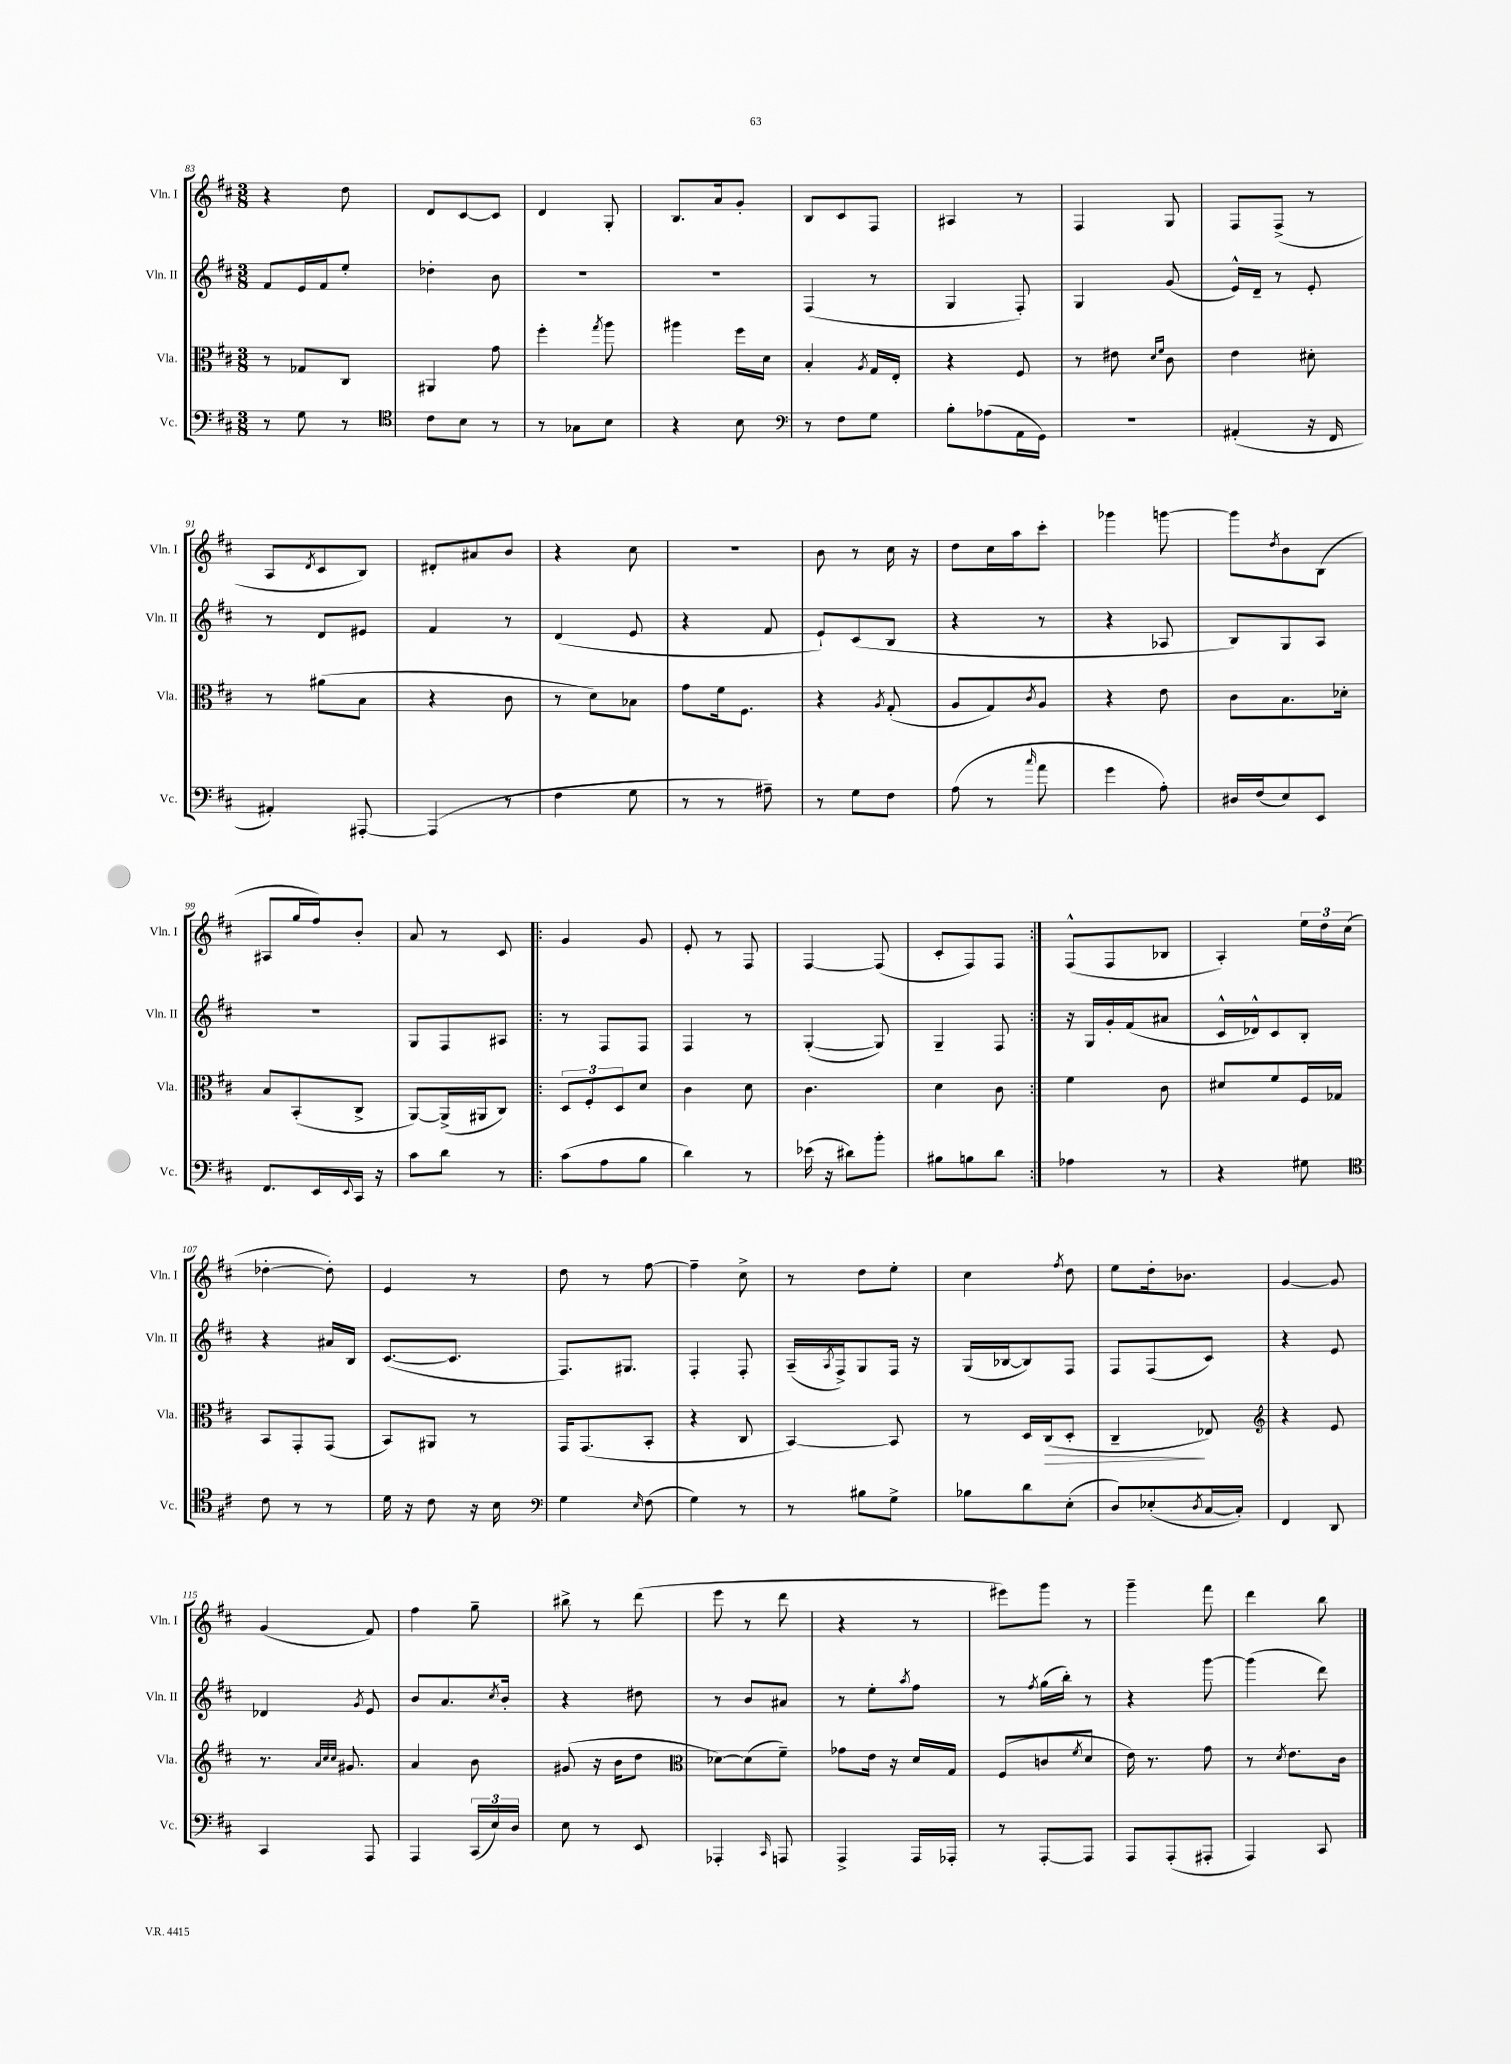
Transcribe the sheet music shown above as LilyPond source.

<<
\new StaffGroup <<
\new Staff = "s0" \with { instrumentName = "Vln. I" shortInstrumentName = "Vln. I" } {
    \clef treble \key d \major \numericTimeSignature \time 3/8
    r4 d''8 |
    d'8 cis'8~ cis'8 |
    d'4 g8-. |
    b8. a'16 g'8-. |
    b8 cis'8 fis8 |
    ais4 r8 |
    fis4 g8 |
    fis8 fis8->( r8 |
    a8 \acciaccatura { d'8 } cis'8 b8) |
    dis'8-. ais'8 b'8 |
    r4 cis''8 |
    R4. |
    b'8 r8 cis''16 r16 |
    d''8 cis''16 a''16 cis'''8-. |
    ges'''4 g'''8~ |
    g'''8 \acciaccatura { d''8 } b'8 b8( |
    ais8 g''16 fis''16) b'8-. |
    a'8 r8 cis'8 |
    \repeat volta 2 { g'4 g'8 |
    e'8-. r8 fis8 |
    fis4~ fis8( |
    cis'8-. fis8) fis8 | }
    fis8-^( fis8 bes8 |
    a4-.) \tuplet 3/2 { e''16 d''16 cis''16( } |
    des''4~-. des''8-.) |
    e'4 r8 |
    d''8 r8 fis''8~ |
    fis''4-- cis''8-> |
    r8 d''8 e''8-. |
    cis''4 \acciaccatura { fis''8 } d''8 |
    e''8 d''16-. bes'8. |
    g'4~ g'8 |
    g'4( fis'8) |
    fis''4 g''8-- |
    bis''8-> r8 d'''8( |
    e'''8 r8 d'''8 |
    r4 r8 |
    eis'''8) g'''8 r8 |
    g'''4-- fis'''8 |
    d'''4 b''8 \bar "|." |
}
\new Staff = "s1" \with { instrumentName = "Vln. II" shortInstrumentName = "Vln. II" } {
    \clef treble \key d \major \numericTimeSignature \time 3/8
    fis'8 e'16 fis'16 e''8-. |
    des''4-. b'8 |
    R4. |
    R4. |
    fis4( r8 |
    g4 fis8-.) |
    g4 g'8( |
    e'16-^) d'16-- r8 e'8-. |
    r8 d'8 eis'8 |
    fis'4 r8 |
    d'4( e'8 |
    r4 fis'8 |
    e'8-!) cis'8( b8 |
    r4 r8 |
    r4 aes8 |
    b8) g8 a8 |
    R4. |
    g8 fis8 ais8 |
    \repeat volta 2 { r8 fis8 fis8 |
    fis4 r8 |
    g4~-.( g8) |
    g4-- fis8 | }
    r16 g16 g'16-. fis'16( ais'8 |
    cis'16-^ des'16-^) cis'8 b8-. |
    r4 ais'16 b16 |
    cis'8.~( cis'8. |
    fis8.) gis8. |
    fis4-. fis8-. |
    a16--( \acciaccatura { a8 } fis16->) g8 fis16 r16 |
    g16( bes16~ bes8) fis8 |
    fis8 fis8( cis'8) |
    r4 e'8 |
    des'4 \acciaccatura { g'8 } e'8 |
    b'8 a'8. \acciaccatura { cis''8 } b'16-. |
    r4 dis''8 |
    r8 b'8 ais'8 |
    r8 e''8-. \acciaccatura { a''8 } fis''8 |
    r8 \acciaccatura { fis''8 } g''16( b''16-.) r8 |
    r4 g'''8~ |
    g'''4( d'''8) \bar "|." |
}
\new Staff = "s2" \with { instrumentName = "Vla." shortInstrumentName = "Vla." } {
    \clef alto \key d \major \numericTimeSignature \time 3/8
    r8 ges8 cis8 |
    ais,4 g'8 |
    fis''4-. \acciaccatura { g''8 } a''8 |
    ais''4 fis''16 d'16 |
    b4-. \acciaccatura { a8 } g16 e16-. |
    r4 fis8 |
    r8 eis'8 \grace { d'16 fis'16 } cis'8 |
    e'4 dis'8-. |
    r8 ais'8( b8 |
    r4 cis'8 |
    r8 d'8) bes8 |
    g'8 fis'16 fis8. |
    r4 \acciaccatura { a8 } g8-.( |
    a8 g8) \acciaccatura { cis'8 } a8 |
    r4 e'8 |
    cis'8 b8. des'16-. |
    b8 b,8-.( cis8-> |
    a,8~) a,16->( ais,16 cis8) |
    \repeat volta 2 { \tuplet 3/2 { d8 fis8-. d8 } d'8 |
    cis'4 d'8 |
    cis'4. |
    d'4 cis'8 | }
    fis'4 cis'8 |
    dis'8 fis'8 fis16 ges16 |
    b,8 g,8-. g,8( |
    b,8) ais,8 r8 |
    g,16 g,8.( b,8-. |
    r4 cis8 |
    b,4~) b,8 |
    r8 d16 cis16\>( d8-. |
    cis4--\! ees8) |
    \clef treble r4 e'8 |
    r8. \grace { a'32 cis''32 cis''32 } gis'8. |
    a'4 b'8 |
    gis'8( r16 b'16 d''8 |
    \clef alto des'8~) des'8( fis'8--) |
    ges'8 e'16 r16 d'16 g16 |
    fis8( c'8 \acciaccatura { fis'8 } d'8 |
    e'16) r8. g'8 |
    r8 \acciaccatura { d'8 } e'8. cis'16 \bar "|." |
}
\new Staff = "s3" \with { instrumentName = "Vc." shortInstrumentName = "Vc." } {
    \clef bass \key d \major \numericTimeSignature \time 3/8
    r8 g8 r8 |
    \clef tenor cis'8 b8 r8 |
    r8 ges8 b8 |
    r4 b8 |
    \clef bass r8 fis8 g8 |
    b8-. aes8( a,16 g,16) |
    R4. |
    ais,4-.( r16 fis,16 |
    ais,4-.) ais,,8~-. |
    ais,,4( r8 |
    fis4 g8 |
    r8 r8 ais8--) |
    r8 g8 fis8 |
    a8( r8 \grace { cis''16 } a'8 |
    g'4 a8-.) |
    dis16 fis16( e8) e,8 |
    fis,8. e,16 \appoggiatura { e,8 } cis,16 r16 |
    cis'8 d'8 r8 |
    \repeat volta 2 { cis'8( a8 b8 |
    d'4) r8 |
    ees'16( r16 dis'8) b'8-. |
    bis8 b8 d'8 | }
    aes4 r8 |
    r4 gis8 |
    \clef tenor cis'8 r8 r8 |
    d'16 r16 cis'8 r16 b16 |
    \clef bass g4 \grace { e16 } fis8( |
    g4) r8 |
    r8 bis8 g8-> |
    bes8 d'8 e8-.( |
    d8) ees8-.( \acciaccatura { d8 } cis16~ cis16-.) |
    fis,4 d,8 |
    cis,4 a,,8 |
    a,,4 \tuplet 3/2 { cis,16( e16) d16 } |
    e8 r8 e,8 |
    aes,,4-. \grace { cis,16 } a,,8 |
    a,,4-> a,,16 aes,,16-. |
    r8 a,,8~-. a,,8 |
    a,,8 a,,8-.( ais,,8-. |
    a,,4) cis,8 \bar "|." |
}
>>
>>
\layout { \context { \Score currentBarNumber = #83 } }
